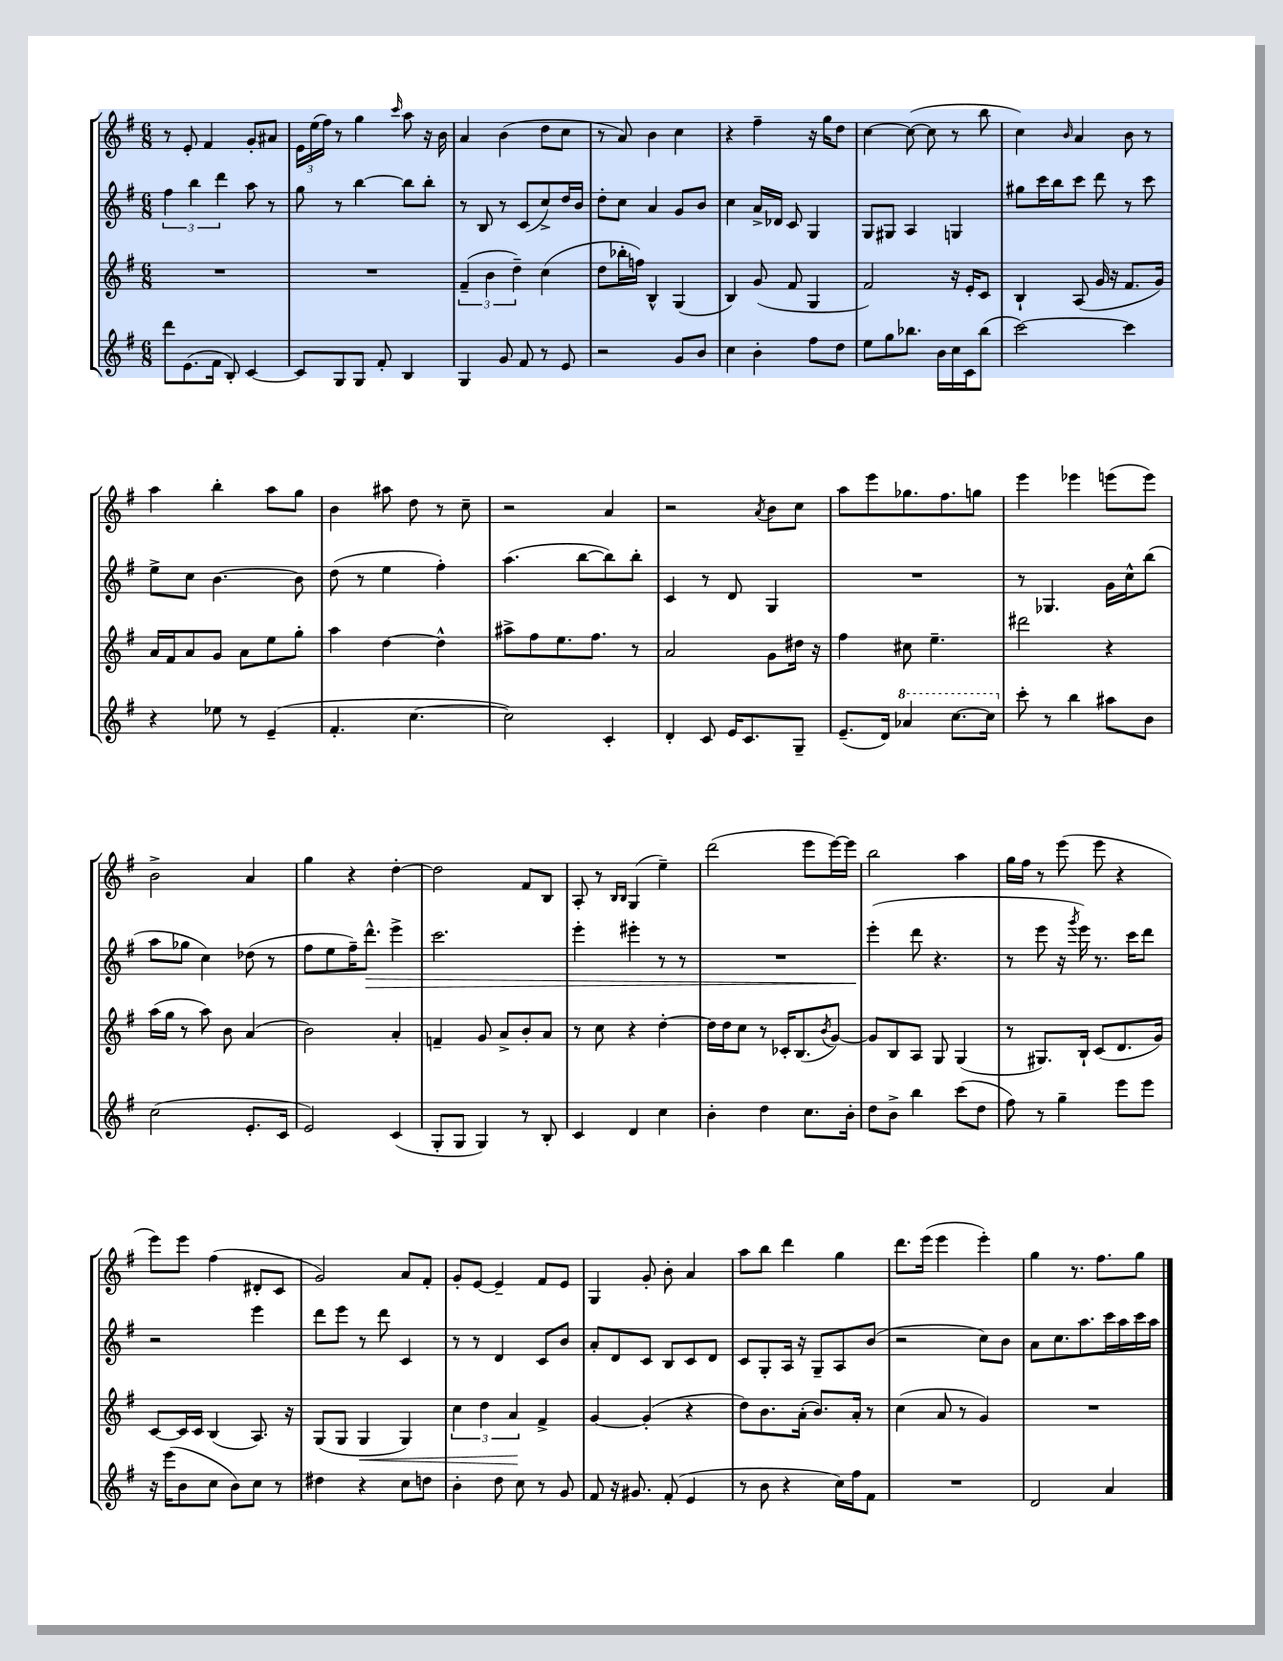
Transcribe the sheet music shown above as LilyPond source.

<<
\new StaffGroup <<
\new Staff = "s0" {
    \clef treble \key g \major \numericTimeSignature \time 6/8
    r8 e'8-. fis'4 g'8-. ais'8 |
    \tuplet 3/2 { e'16 e''16( fis''16) } r8 g''4 \grace { c'''16 } a''8 r16 b'16 |
    a'4 b'4( d''8 c''8 |
    r8 a'8) b'4 c''4 |
    r4 fis''4-- r16 g''16 d''8 |
    c''4~ c''8~( c''8 r8 b''8 |
    c''4) \grace { b'16 } a'4 b'8 r8 |
    a''4 b''4-. a''8 g''8 |
    b'4 ais''8 d''8 r8 c''8-- |
    r2 a'4 |
    r2 \acciaccatura { a'8 } b'8 c''8 |
    a''8 e'''8 ges''8. fis''8. g''8 |
    e'''4 ees'''4 e'''8( e'''8) |
    b'2-> a'4 |
    g''4 r4 d''4~-. |
    d''2 fis'8 b8 |
    a8-. r8 \grace { b16 b16 } g4( e''4--) |
    d'''2( e'''8 e'''16~) e'''16 |
    b''2 a''4 |
    g''16 fis''16 r8 e'''8( e'''8 r4 |
    e'''8) e'''8 fis''4( dis'8-. c'8 |
    g'2) a'8 fis'8-. |
    g'8-. e'8~ e'4-- fis'8 e'8 |
    g4 g'8-. b'8-. a'4 |
    a''8 b''8 d'''4 g''4 |
    d'''8. e'''16( e'''4 e'''4-.) |
    g''4 r8. fis''8. g''8 \bar "|." |
}
\new Staff = "s1" {
    \clef treble \key g \major \numericTimeSignature \time 6/8
    \tuplet 3/2 { fis''4 b''4 d'''4 } a''8 r8 |
    g''8 r8 b''4~ b''8 b''8-. |
    r8 b8 r8 c'8( c''8->) d''16 b'16 |
    d''8-. c''8 a'4 g'8 b'8 |
    c''4 a'16-> des'16 c'8 g4 |
    g8 gis8 a4 g4 |
    gis''8 c'''16 b''16 c'''8 d'''8 r8 c'''8 |
    e''8-> c''8 b'4.~ b'8 |
    d''8( r8 e''4 fis''4-.) |
    a''4.( b''8~ b''8) b''8-. |
    c'4 r8 d'8 g4 |
    R2. |
    r8 ges4. g'16 c''16-^ b''8( |
    a''8 ges''8 c''4) des''8( r8 |
    fis''8 e''8 fis''16--) d'''8.-^\> e'''4-> |
    c'''2. |
    e'''4-. eis'''4-. r8 r8 |
    R2. |
    e'''4-.\!( d'''8 r4. |
    r8 e'''8 r16 \acciaccatura { g'''8 } e'''16) r8. c'''16 d'''8 |
    r2 e'''4 |
    d'''8 e'''8 r8 d'''8 c'4 |
    r8 r8 d'4 c'8 b'8 |
    a'8-. d'8 c'8 b8 c'8 d'8 |
    c'8 g8-. a16 r16 g8-- a8 b'8( |
    r2 c''8) b'8 |
    a'8 c''8. a''8. c'''16 a''16 c'''16 a''16 \bar "|." |
}
\new Staff = "s2" {
    \clef treble \key g \major \numericTimeSignature \time 6/8
    R2. |
    R2. |
    \tuplet 3/2 { fis'4--( b'4 d''4--) } c''4( |
    d''8 bes''16-. f''16) b4-^ g4( |
    b4) g'8( fis'8 g4 |
    fis'2) r16 e'16-. c'8 |
    b4-! a8( g'16 r16 fis'8. g'16) |
    a'16 fis'16 a'8 g'8 a'8 e''8 g''8-. |
    a''4 d''4~ d''4-^ |
    ais''8-> fis''8 e''8. fis''8. r8 |
    a'2 g'8 dis''16 r16 |
    fis''4 cis''8 e''4.-- |
    dis'''2 r4 |
    a''16( g''16 r8 a''8) b'8 a'4( |
    b'2) a'4-. |
    f'4-- g'8 a'8-> b'8-. a'8 |
    r8 c''8 r4 d''4~-. |
    d''16 d''16 c''8 r8 ces'16-. b8.( \acciaccatura { b'8 } g'8~) |
    g'8 b8 a8 g8 g4( |
    r8 gis8.) b16-! c'8( d'8. g'16) |
    c'8~ c'16 c'16 b4( a8.) r16 |
    g8( g8 g4\< g4) |
    \tuplet 3/2 { c''4 d''4 a'4\! } fis'4-> |
    g'4~ g'4-.( r4 |
    d''8) b'8. a'16-.( b'8.) a'16-. r8 |
    c''4( a'8 r8 g'4) |
    R2. \bar "|." |
}
\new Staff = "s3" {
    \clef treble \key g \major \numericTimeSignature \time 6/8
    d'''8 e'8.( fis'16 b8-.) c'4~ |
    c'8 g8 g8 fis'8-. b4 |
    g4 g'8 fis'8 r8 e'8 |
    r2 g'8 b'8 |
    c''4 b'4-. fis''8 d''8 |
    e''8 g''8 bes''8. b'16 c''16 c'16 bes''8( |
    c'''2~) c'''4 |
    r4 ees''8 r8 e'4--( |
    fis'4.-. c''4.~ |
    c''2) c'4-. |
    d'4-. c'8 e'16 c'8. g8-- |
    e'8.--( d'16) \ottava #1 aes''4 c'''8.~ c'''16 \ottava #0 |
    c'''8-. r8 b''4 ais''8 b'8 |
    c''2( e'8.-. c'16 |
    e'2) c'4( |
    g8-. g8 g4) r8 b8-. |
    c'4 d'4 c''4 |
    b'4-. d''4 c''8. b'16-. |
    d''8 b'8-> b''4 c'''8( d''8 |
    fis''8) r8 g''4-- e'''8 e'''8 |
    r16 e'''16( b'8 c''8 b'8) c''8 r8 |
    dis''4 r4 c''8 d''8 |
    b'4-. d''8 c''8 r8 g'8 |
    fis'8 r16 gis'8. fis'8-.( e'4 |
    r8 b'8 r4 c''16) fis''16 fis'8 |
    R2. |
    d'2 a'4 \bar "|." |
}
>>
>>
\layout { \context { \Score \remove "Bar_number_engraver" } }
